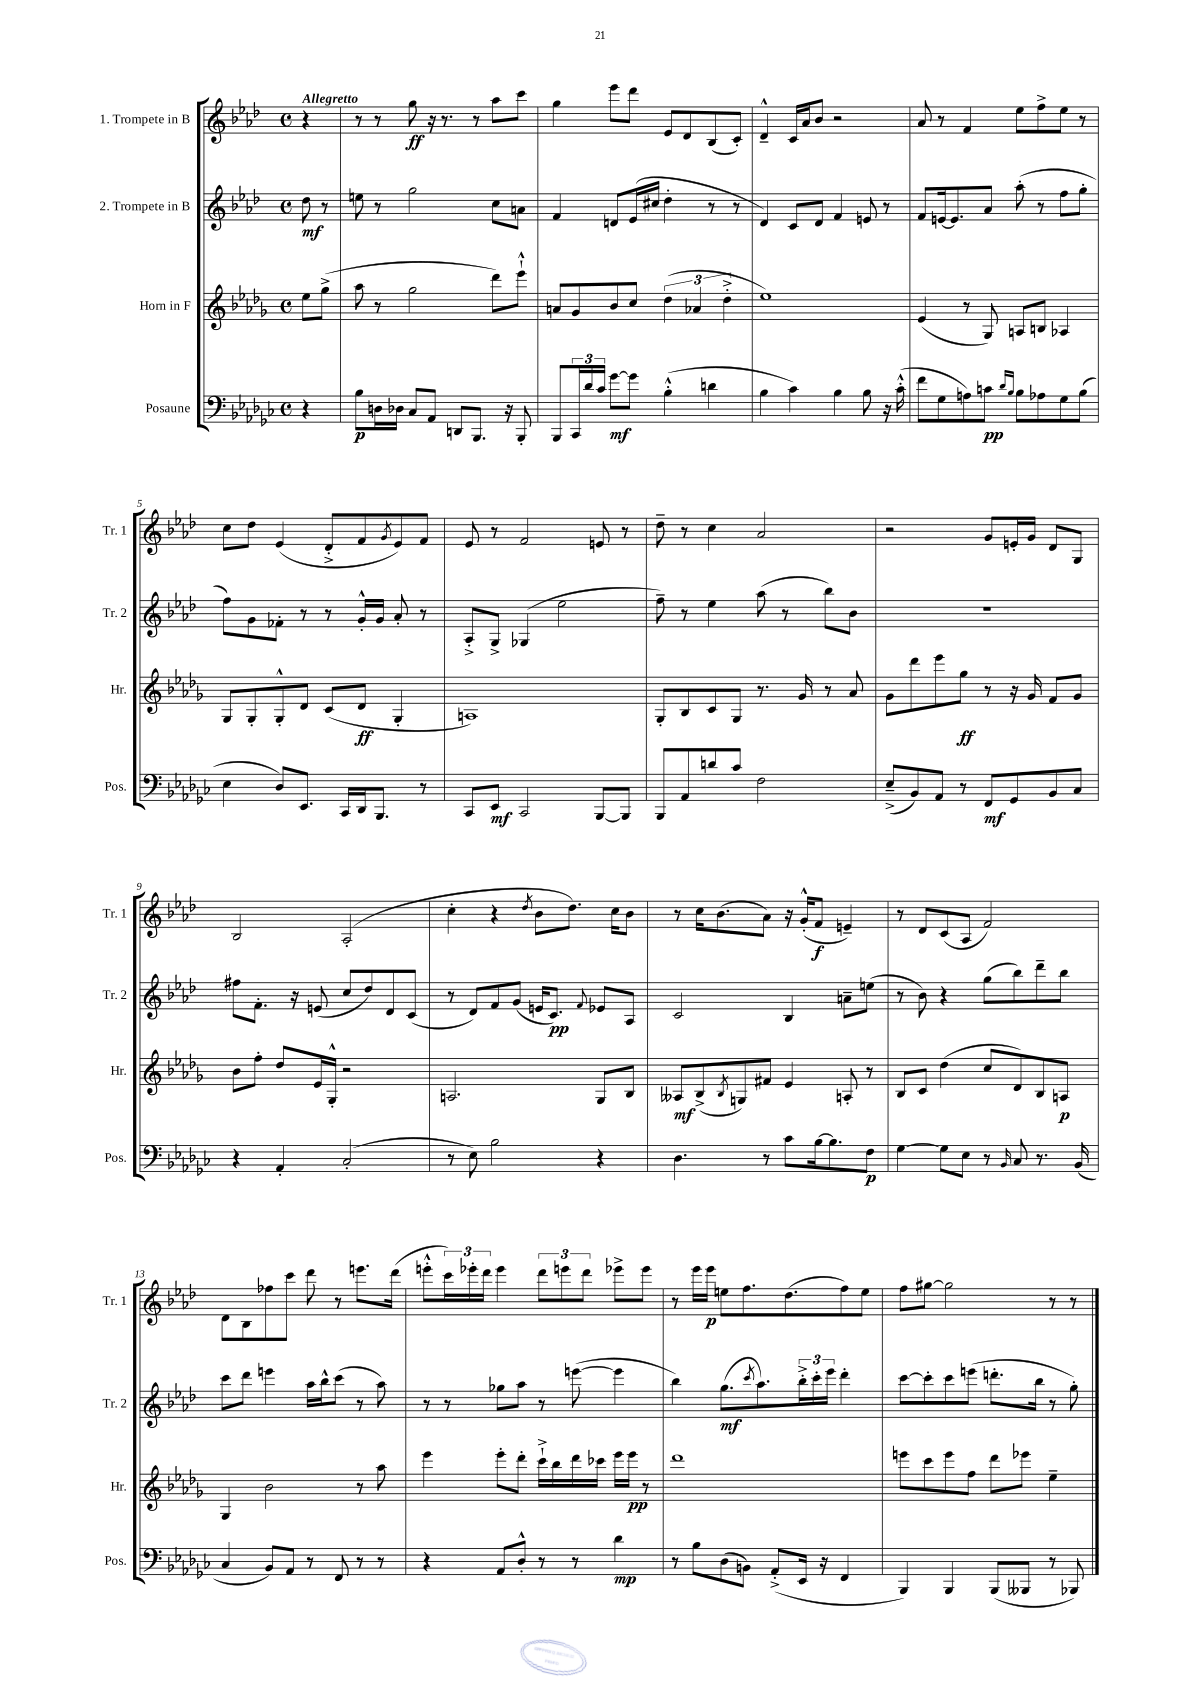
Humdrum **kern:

**kern	**kern	**kern	**kern
*staff4	*staff3	*staff2	*staff1
*clefF4	*clefG2	*clefG2	*clefG2
*k[b-e-a-d-g-c-]	*k[b-e-a-d-g-]	*k[b-e-a-d-]	*k[b-e-a-d-]
*M4/4	*M4/4	*M4/4	*M4/4
*met(c)	*met(c)	*met(c)	*met(c)
4r	8ee-	8dd-	4r
.	(8gg-^	8r	.
=	=	=	=
8B-	8aa-	8ee	8r
16D	8r	8r	8r
16D-	.	.	.
8C-	2gg-	2gg	8gg
8AA-	.	.	16r
.	.	.	8.r
8DD	.	.	.
8.BBB-	.	.	8r
.	8ddd-)	8cc	8aa-
16r	.	.	.
8BBB-'	8eee-`^^	8a	8ccc
=	=	=	=
8BBB-	8a	4f	4gg
24CC-	8g-	.	.
24d-	.	.	.
24c-	.	.	.
[8g-	8b-	8d	8eee-
8g-]	8cc	(16e-	8ddd-
.	.	16cc#	.
(4B-'^^	(6dd-	4dd-'	8e-
.	.	.	8d-
.	6a-	.	.
4d	.	8r	(8B-
.	6dd-'^	.	.
.	.	8r	8c')
=	=	=	=
4B-	1ee-)	4d-)	4d-~^^
4c-)	.	8c	16c
.	.	.	16a-
.	.	8d-	8b-
4B-	.	4f	2r
8B-	.	8e	.
16r	.	8r	.
(16c-'^^	.	.	.
=	=	=	=
8f	(4e-	8f	8a-
8G-	.	[16e	8r
.	.	8.e]	.
8A)	8r	.	4f
8c	8G-)	8a-	.
16qqd-	.	.	.
16qqB-	.	.	.
8B-	8A	(8aa-'	8ee-
8A-	8B	8r	8ff^
8G-	4A-	8ff	8ee-
(8B-	.	8gg'	8r
=	=	=	=
4E-	8G-	8ff)	8cc
.	8G-'	8g	8dd-
8D-)	8G-'^^	8f-'	(4e-
8.EE-	8d-	8r	.
.	(8c	8r	8d-'^
16CC-	.	.	.
16DD-	8d-	16g'^^	8f
8.BBB-	.	16g	.
.	.	.	8qg
.	4G-'	8a-'	8e-)
8r	.	8r	8f
=	=	=	=
8CC-	1A)	8A-'^	8e-
8EE-	.	8G^	8r
2CC-	.	(4G-	2f
.	.	2ee-	.
[8BBB-	.	.	8e
8BBB-]	.	.	8r
=	=	=	=
8BBB-	8G-'	8ff~)	8dd-~
8AA-	8B-	8r	8r
8d	8c	4ee-	4cc
8c-	8G-	.	.
2F	8.r	(8aa-	2a-
.	.	8r	.
.	16g-	.	.
.	8r	8bb-)	.
.	8a-	8b-	.
=	=	=	=
(8E-~^	8g-	1r	2r
8BB-)	8ddd-	.	.
8AA-	8eee-	.	.
8r	8gg-	.	.
8FF	8r	.	8g
8GG-	16r	.	16e'
.	16g-	.	16g
8BB-	8f	.	8d-
8C-	8g-	.	8G
=	=	=	=
4r	8b-	8ff#	2B-
.	8ff'	8.f'	.
4AA-'	8dd-	.	.
.	.	16r	.
.	16e-	(8e	.
.	16G-'^^	.	.
(2C-'	2r	8cc	(2A-'
.	.	8dd-)	.
.	.	8d-	.
.	.	(8c	.
=	=	=	=
8r	2.A	8r	4cc'
8E-)	.	8d-)	.
2B-	.	8f	4r
.	.	(8g	.
.	.	.	8qdd-
.	.	16e	8b-
.	.	8.c)	.
.	.	.	8.dd-)
.	.	8qqf	.
4r	8G-	8e-	.
.	.	.	16cc
.	8B-	8A-	8b-
=	=	=	=
4.D-	8A--	2c	8r
.	(8B-^	.	16cc
.	.	.	(8.b-
.	8qB-	.	.
.	8G)	.	.
8r	8f#	.	8a-)
8c-	4e-	4B-	16r
.	.	.	(16g'^^
[16B-	.	.	8f
8.B-]	.	.	.
.	8A'	8a~	4e~)
8F	8r	(8ee	.
=	=	=	=
[4G-	8B-	8r	8r
.	8c	8b-)	8d-
8G-]	(4dd-	4r	(8c
8E-	.	.	8A-
8r	8cc	(8gg	2f)
16qqBB-	.	.	.
8C-	8d-)	8bb-)	.
8.r	8B-	8ddd-~	.
.	8A	8bb-	.
(16BB-	.	.	.
=	=	=	=
4C-	4G-	8ccc	8d-
.	.	8ddd-	8B-
8BB-)	2b-	4eee	8ff-
8AA-	.	.	8ccc
8r	.	16aa-	8ddd-
.	.	16bb-^^	.
8FF	.	(8ccc	8r
8r	8r	8r	8.eee
8r	8aa-	8aa-)	.
.	.	.	(16ddd-
=	=	=	=
4r	4eee-	8r	8eee'^^
.	.	8r	24ccc)
.	.	.	24eee-'
.	.	.	24ddd-
8AA-	8eee-'	8gg-	4eee-
8D-'^^	8ddd-'	8aa-	.
8r	16ccc`^	8r	12ddd-
.	16bb-	.	.
.	.	.	12eee
8r	16ddd-	([8eee	.
.	.	.	12ddd-
.	16ccc-	.	.
4d-	16eee-	4eee]	8eee-^
.	16eee-	.	.
.	8r	.	8eee-
=	=	=	=
8r	1ddd-	4bb-)	8r
8B-	.	.	16eee-
.	.	.	16eee-
(8D-	.	(8.gg	8ee
8BB)	.	.	8.ff
.	.	8qccc	.
.	.	8.aa-)	.
(8AA-'^	.	.	.
.	.	.	(8.dd-
16EE-	.	24bb-'^	.
.	.	24ccc'	.
16r	.	.	.
.	.	24eee-	.
4FF	.	4ddd-'	8ff)
.	.	.	8ee
=	=	=	=
4BBB-)	8eee	[8ccc	8ff
.	8ccc	8ccc']	[8gg#
4BBB-	8eee	8ccc	2gg#]
.	8ff	(8eee	.
(8BBB-	8ddd-	8.ddd'	.
8BBB--	8eee-	.	.
.	.	16bb-	.
8r	4ee-~	8r	8r
8BBB-)	.	8gg')	8r
==	==	==	==
*-	*-	*-	*-
